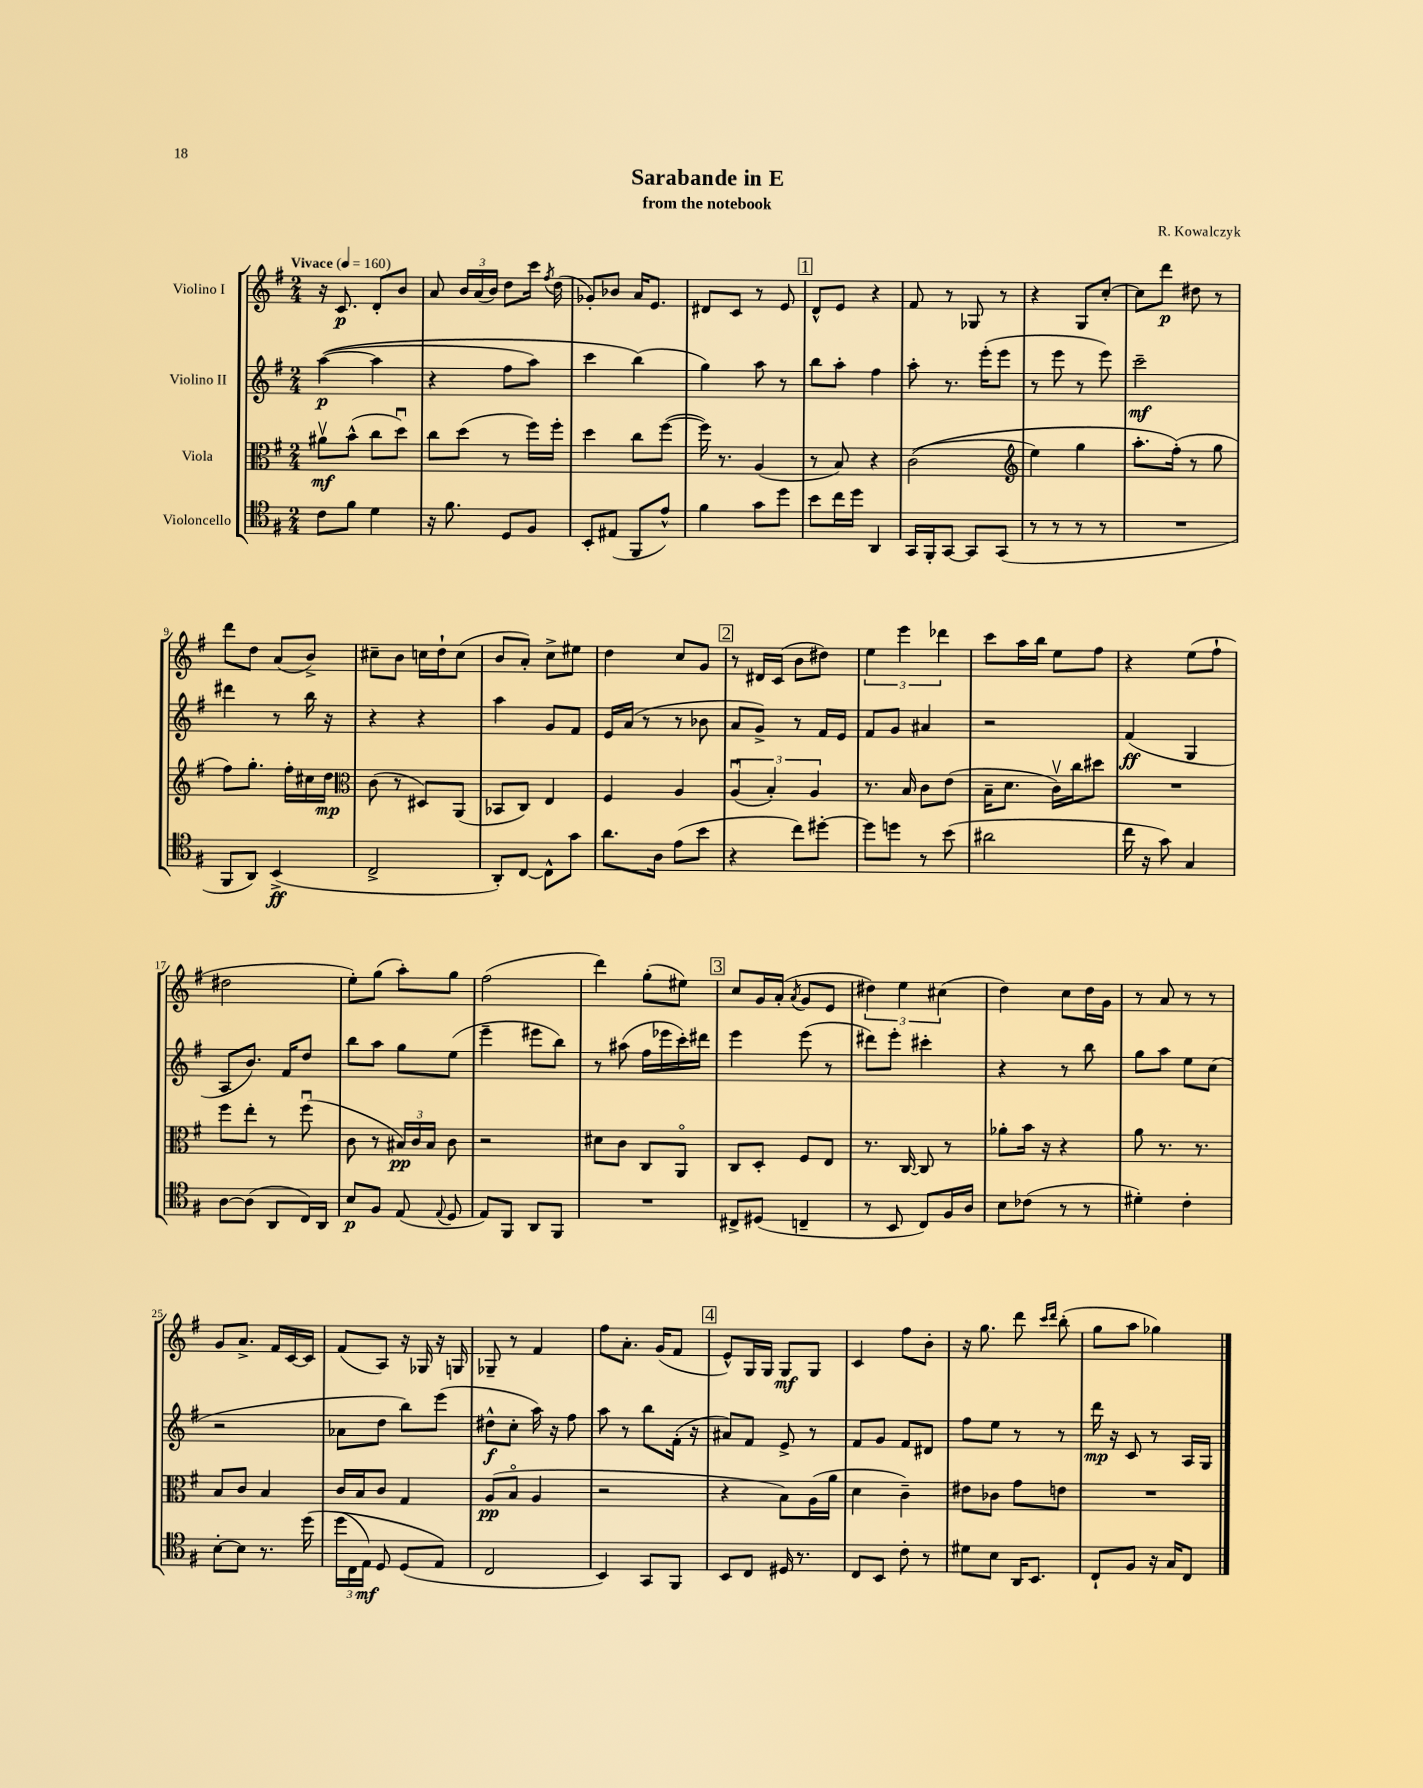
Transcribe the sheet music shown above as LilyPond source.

\header { title = "Sarabande in E" composer = "R. Kowalczyk" subtitle = "from the notebook" }
<<
\new StaffGroup <<
\new Staff = "s0" \with { instrumentName = "Violino I" } {
    \clef treble \key g \major \numericTimeSignature \time 2/4 \tempo "Vivace" 4 = 160
    \autoBeamOff r16 c'8.\p d'8[-. b'8] |
    a'8 \tuplet 3/2 { b'16[ a'16( b'16]) } d''8[ c'''16] \acciaccatura { fis''8 } d''16( |
    ges'8[-.) bes'8] a'16[ e'8.] |
    dis'8[ c'8] r8 e'8 |
    \mark \markup { \box "1" } d'8[-^ e'8] r4 |
    fis'8 r8 ges8 r8 |
    r4 g8[ c''8]~-. |
    c''8[ d'''8]\p dis''8 r8 |
    d'''8[ d''8] a'8[( b'8]->) |
    cis''8[-- b'8] c''16[ d''16-! c''8]( |
    b'8[ a'8]-.) c''8[-> eis''8] |
    d''4 c''8[ g'8] |
    \mark \markup { \box "2" } r8 dis'16[ c'16]( b'8[ dis''8]) |
    \tuplet 3/2 { e''4 e'''4 des'''4 } |
    c'''8[ a''16 b''16] e''8[ fis''8] |
    r4 e''8[( fis''8]-! |
    dis''2 |
    e''8[-.) g''8]( a''8[-.) g''8] |
    fis''2( |
    d'''4) g''8[-.( eis''8]) |
    \mark \markup { \box "3" } c''8[ g'16 a'16]-.( \acciaccatura { a'8 } g'8[ e'8] |
    \tuplet 3/2 { dis''4) e''4 cis''4( } |
    d''4) c''8[ d''16 g'16] |
    r8 a'8 r8 r8 |
    g'8[ a'8.]-> fis'16[ c'16~ c'16] |
    fis'8[( a8]) r16 ges16 r16 g16 |
    ges8-- r8 fis'4 |
    fis''8[ a'8.]-. g'16[( fis'8] |
    \mark \markup { \box "4" } e'8[-^) g16 g16] g8[\mf g8] |
    c'4 fis''8[ b'8]-. |
    r16 g''8. d'''8 \grace { c'''16[ d'''16] } b''8-.( |
    g''8[ a''8] ges''4) \bar "|." |
}
\new Staff = "s1" \with { instrumentName = "Violino II" } {
    \clef treble \key g \major \numericTimeSignature \time 2/4
    \autoBeamOff a''4~\p(\( a''4 |
    r4 fis''8[ a''8]) |
    c'''4 b''4(\) |
    g''4) a''8 r8 |
    \mark \markup { \box "1" } b''8[ a''8]-. fis''4 |
    a''8-. r8. e'''16[-.( e'''8] |
    r8 e'''8 r8 e'''8) |
    c'''2--\mf |
    dis'''4 r8 b''16 r16 |
    r4 r4 |
    a''4 g'8[ fis'8] |
    e'16[ a'16]( r8 r8 bes'8 |
    \mark \markup { \box "2" } a'8[ g'8]->) r8 fis'16[ e'16] |
    fis'8[ g'8] ais'4 |
    r2 |
    fis'4\ff( g4 |
    a8[ b'8.]) fis'16[ d''8] |
    b''8[ a''8] g''8[ e''8]( |
    e'''4-- eis'''8[ b''8]) |
    r8 ais''8( fis''16[ ees'''16 c'''16-.) dis'''16] |
    \mark \markup { \box "3" } e'''4 e'''8( r8 |
    dis'''8[) e'''8]-. cis'''4-. |
    r4 r8 b''8 |
    g''8[ a''8] e''8[ c''8]( |
    r2 |
    aes'8[ d''8] b''8[) e'''8]( |
    dis''8[-^\f c''8]-. a''16) r16 fis''8 |
    a''8 r8 b''8[ fis'16]-.( r16 |
    \mark \markup { \box "4" } ais'8[) fis'8] e'8-> r8 |
    fis'8[ g'8] fis'8[ dis'8] |
    fis''8[ e''8] r8 r8 |
    d'''16\mp r16 c'8 r8 a16[ g16] \bar "|." |
}
\new Staff = "s2" \with { instrumentName = "Viola" } {
    \clef alto \key g \major \numericTimeSignature \time 2/4
    \autoBeamOff ais'8[\upbow\mf b'8]-^( c''8[ d''8]\downbow) |
    c''8[ d''8]( r8 fis''16[) fis''16]-. |
    d''4 c''8[ fis''8]~( |
    fis''16) r8. a4( |
    \mark \markup { \box "1" } r8 b8) r4 |
    c'2(\( |
    \clef treble e''4) g''4 |
    a''8.[-. fis''16]-.(\) r8 g''8 |
    fis''8[) g''8.]-. fis''16[-. cis''16 d''16]\mp |
    \clef alto c'8( r8 dis8[) a,8]( |
    bes,8[ c8]) e4 |
    fis4 a4 |
    \mark \markup { \box "2" } \tuplet 3/2 { a4\downbow( b4-.) a4 } |
    r8. b16 c'8[ e'8]( |
    b16[-- d'8.] c'16[\upbow) c''16 dis''8] |
    R2 |
    fis''8[ e''8]-. r8 fis''8\downbow( |
    c'8 r8 \tuplet 3/2 { bis16[\pp) c'16 bis16] } c'8 |
    r2 |
    dis'8[ c'8] c8[ a,8]\flageolet |
    \mark \markup { \box "3" } c8[ d8]-. fis8[ e8] |
    r8. c16~ c8 r8 |
    aes'8[-. b'16] r16 r4 |
    a'8 r8. r8. |
    b8[ c'8] b4 |
    c'16[ b16 c'8] g4 |
    a8[\pp( b8]\flageolet a4 |
    r2 |
    \mark \markup { \box "4" } r4 b8[) a16( a'16] |
    d'4 c'4--) |
    eis'8[ ces'8] g'8[ e'8] |
    R2 \bar "|." |
}
\new Staff = "s3" \with { instrumentName = "Violoncello" } {
    \clef tenor \key g \major \numericTimeSignature \time 2/4
    \autoBeamOff c'8[ fis'8] d'4 |
    r16 fis'8. d8[ fis8] |
    b,8[-. eis8]( fis,8[ e'8]-^) |
    fis'4 g'8[ d''8] |
    \mark \markup { \box "1" } b'8[ c''16 d''16] a,4 |
    g,16[ fis,16-. g,8]~ g,8[ g,8]( |
    r8 r8 r8 r8 |
    R2 |
    fis,8[ a,8]) b,4->\ff( |
    c2-> |
    a,8[-.) c8]~ c8[-^ g'8] |
    a'8.[ a16] e'8[( b'8] |
    \mark \markup { \box "2" } r4 c''8[) dis''8]~-. |
    dis''8[ d''8] r8 b'8( |
    ais'2 |
    c''16 r16 g'8) g4 |
    a8[~ a8]( a,8[ c16) a,16] |
    b8[\p fis8] e8( \appoggiatura { e8 } d8 |
    e8[) fis,8] a,8[ fis,8] |
    R2 |
    \mark \markup { \box "3" } cis8[-> dis8]( c4-- |
    r8 b,8 c8[) fis16 a16] |
    b8[ ces'8]( r8 r8 |
    dis'4-.) c'4-. |
    b8[~-. b8] r8. d''16\( |
    \tuplet 3/2 { d''16[( c16 e16]\mf) } d8 d8[( e8]\) |
    c2 |
    b,4) g,8[ fis,8] |
    \mark \markup { \box "4" } b,8[ c8] dis16 r8. |
    c8[ b,8] c'8-. r8 |
    dis'8[ b8] a,16[ b,8.] |
    c8[-! fis8] r16 g16[ c8] \bar "|." |
}
>>
>>
